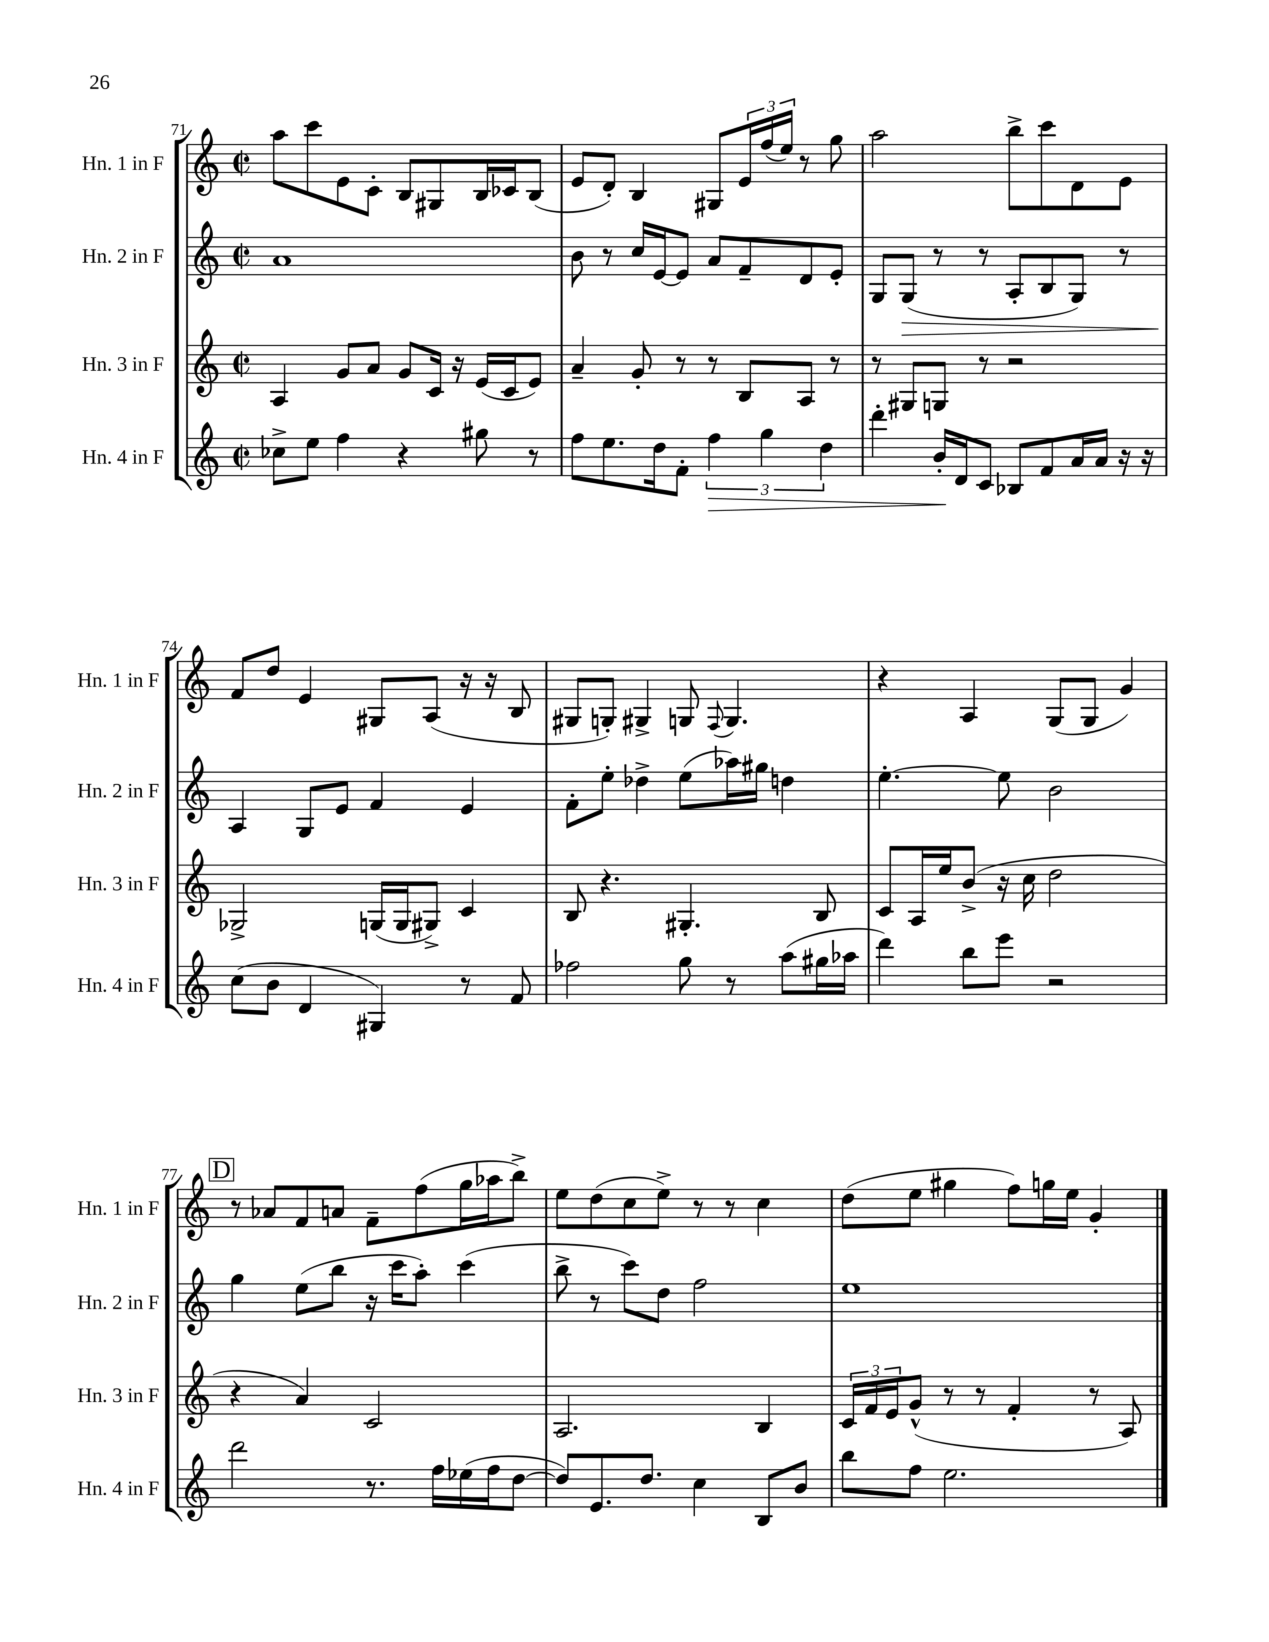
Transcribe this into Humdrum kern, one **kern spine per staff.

**kern	**kern	**kern	**kern
*staff4	*staff3	*staff2	*staff1
*clefG2	*clefG2	*clefG2	*clefG2
*k[]	*k[]	*k[]	*k[]
*M2/2	*M2/2	*M2/2	*M2/2
*met(c|)	*met(c|)	*met(c|)	*met(c|)
8cc-^\L	4A/	1a	8aa\L
8ee\J	.	.	8ccc\
4ff\	8g/L	.	8e\
.	8a/J	.	8c'\J
4r	8g/L	.	8B/L
.	16c/Jk	.	8G#/
.	16r	.	.
8gg#\	(16e/LL	.	16B/L
.	16c/J	.	16c-/J
8r	8e/J)	.	(8B/J
=	=	=	=
8ff\L	4a~/	8b\	8e/L
8.ee\	.	8r	8d'/J)
.	8g'/	16cc/LL	4B/
16dd\k	.	[16e/J	.
8f'\J	8r	8e/]J	.
6ff\	8r	8a/L	8G#/L
.	8B/L	8f~/	24e/L
6gg\	.	.	(24ff/
.	.	.	24ee/JJ)
.	8A/J	8d/	8r
6dd\	.	.	.
.	8r	8e'/J	8gg\
=	=	=	=
4ddd'\	8r	8G/L	2aa\
.	8G#/L	(8G/J	.
16b'/LL	8G/J	8r	.
16d/J	.	.	.
8c/J	8r	8r	.
8B-/L	2r	8A'/L	8bb^\L
8f/	.	8B/	8ccc\
16a/L	.	8G/J)	8d\
16a/JJ	.	.	.
16r	.	8r	8e\J
16r	.	.	.
=	=	=	=
(8cc\L	2G-^/	4A/	8f/L
8b\J	.	.	8dd/J
4d/	.	8G/L	4e/
.	.	8e/J	.
4G#/)	(16G/LL	4f/	8G#/L
.	16G/J	.	.
.	8G#^/J)	.	(8A/J
8r	4c/	4e/	16r
.	.	.	16r
8f/	.	.	8B/
=	=	=	=
2ff-\	8B/	8f'\L	8G#/L
.	4.r	8ee'\J	8G'/J)
.	.	4dd-^\	4G#^/
8gg\	4.G#'/	(8ee\L	8G/
.	.	.	8qqF/
8r	.	16aa-\L)	4.G/
.	.	16gg#\JJ	.
(8aa\L	.	4dd\	.
16gg#\L	8B/	.	.
16aa-\JJ	.	.	.
=	=	=	=
4ddd\)	8c/L	[4.ee'\	4r
.	16A/L	.	.
.	16ee/J	.	.
8bb\L	(8b^/J	.	4A/
8eee\J	16r	8ee\]	.
.	16cc\	.	.
2r	2dd\	2b\	(8G/L
.	.	.	8G/J
.	.	.	4g/)
=	=	=	=
2ddd\	4r	4gg\	8r
.	.	.	8a-/L
.	4a/)	(8ee\L	8f/
.	.	8bb\J	8a/J
8.r	2c/	16r	8f~\L
.	.	16ccc\LK	.
.	.	8aa'\J)	(8ff\
16ff\LL	.	.	.
(16ee-\	.	(4ccc\	16gg\L
16ff\J	.	.	16aa-\J
[8dd\J	.	.	8bb^\J)
=	=	=	=
8dd/]L)	2.A/	8bb^\	8ee\L
8.e/	.	8r	(8dd\
.	.	8ccc\L)	8cc\
8.dd/J	.	.	.
.	.	8dd\J	8ee^\J)
4cc\	.	2ff\	8r
.	.	.	8r
8B/L	4B/	.	4cc\
8b/J	.	.	.
=	=	=	=
8bb\L	24c/LL	1ee	(8dd\L
.	24f/	.	.
.	24e/J	.	.
8ff\J	(8g^^/J	.	8ee\J
2.ee\	8r	.	4gg#\
.	8r	.	.
.	4f'/	.	8ff\L)
.	.	.	16gg\L
.	.	.	16ee\JJ
.	8r	.	4g'/
.	8A/)	.	.
==	==	==	==
*-	*-	*-	*-
